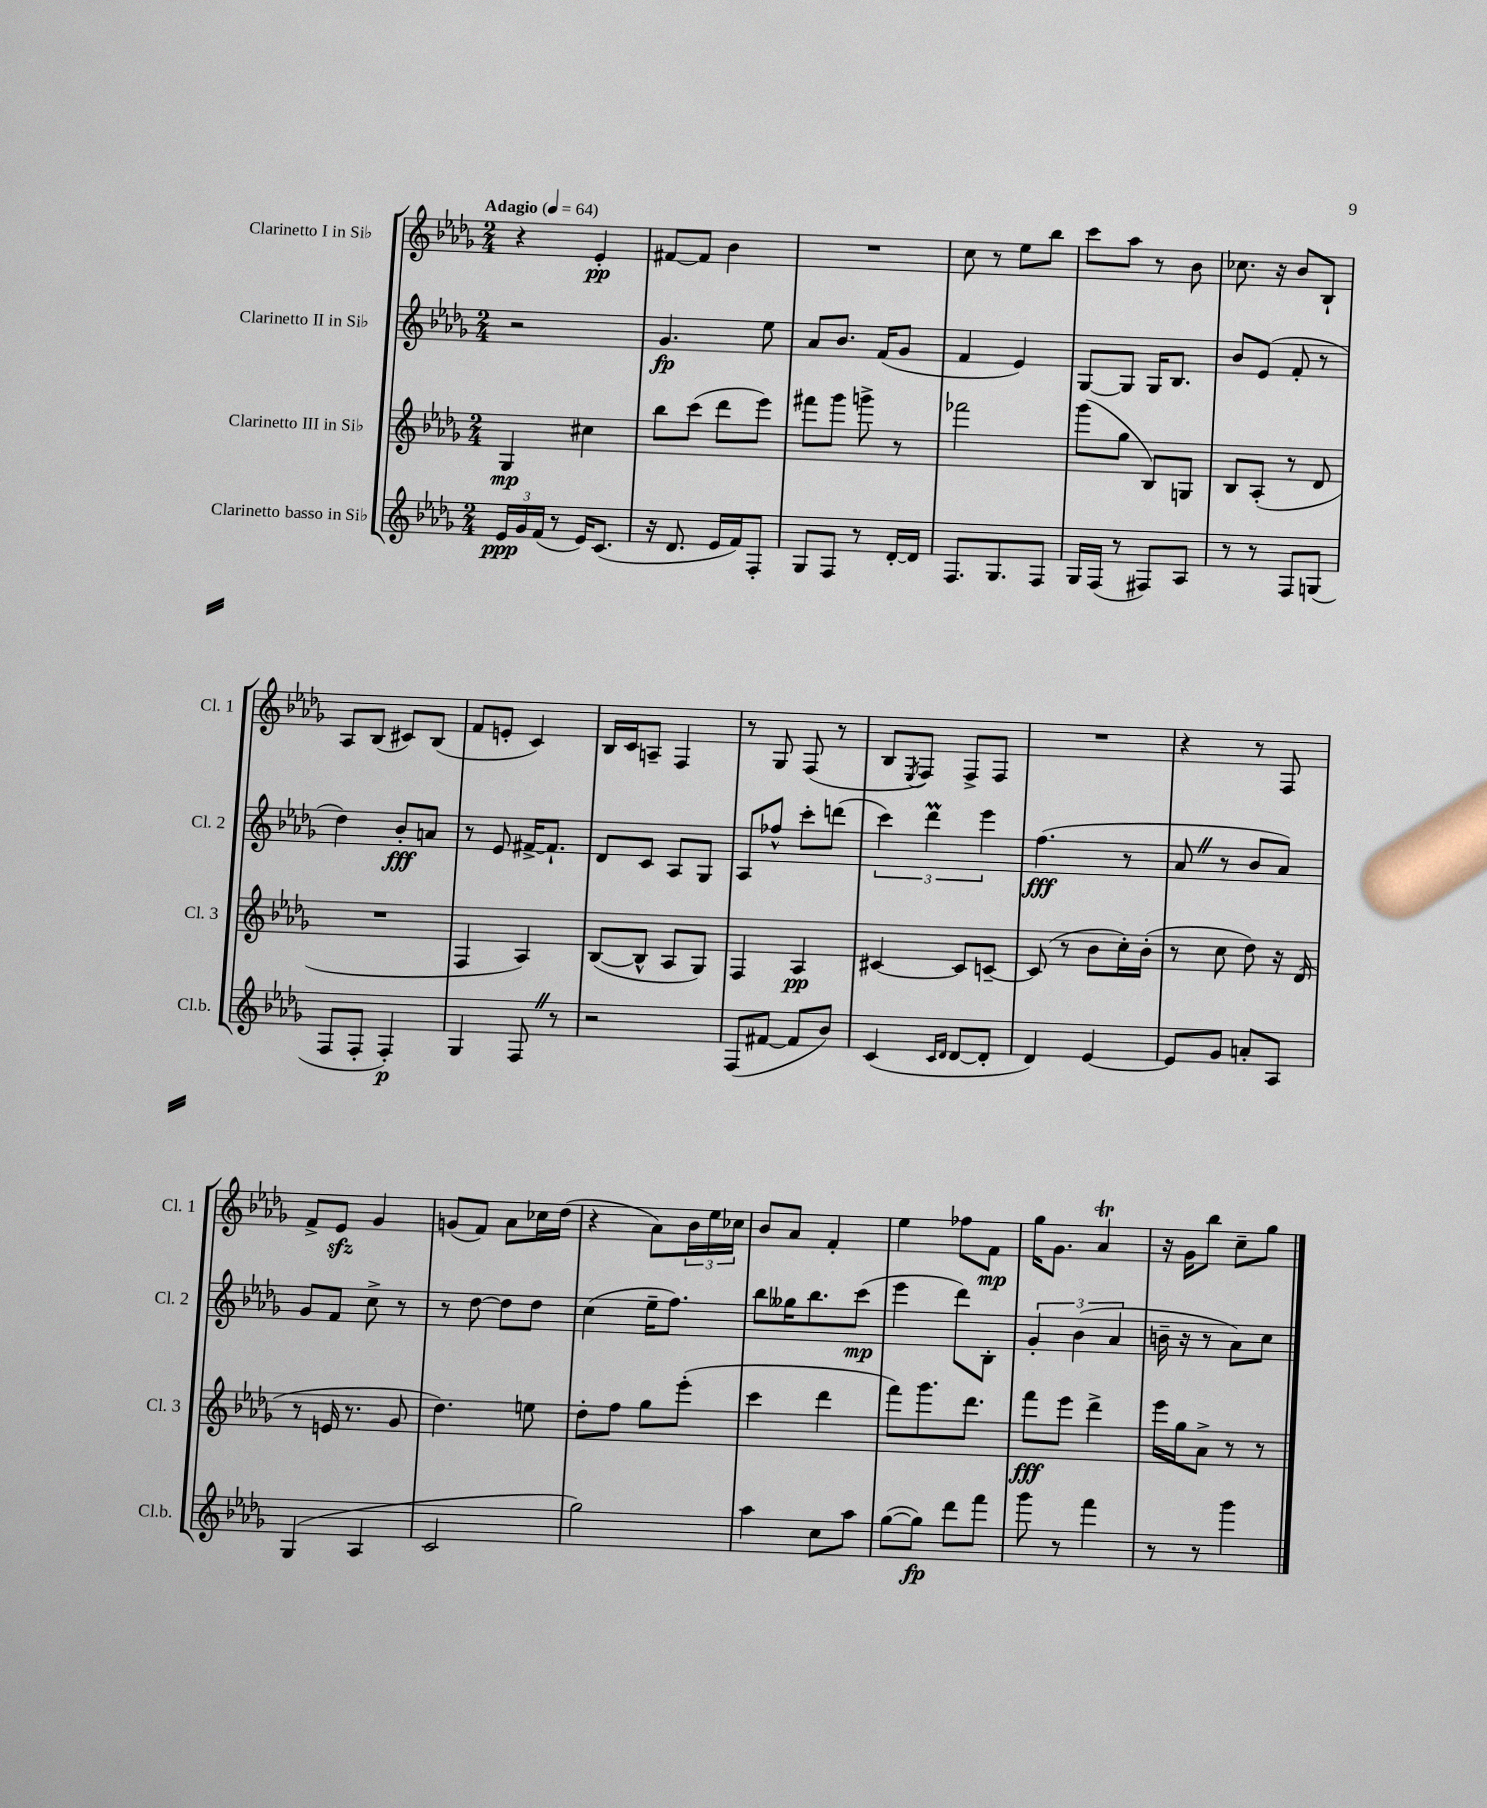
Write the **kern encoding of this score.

**kern	**kern	**kern	**kern
*staff4	*staff3	*staff2	*staff1
*clefG2	*clefG2	*clefG2	*clefG2
*k[b-e-a-d-g-]	*k[b-e-a-d-g-]	*k[b-e-a-d-g-]	*k[b-e-a-d-g-]
*M2/4	*M2/4	*M2/4	*M2/4
*MM64	*MM64	*MM64	*MM64
24e-	4G-	2r	4r
24g-	.	.	.
(24f	.	.	.
8r	.	.	.
16e-)	4cc#	.	4e-'
(8.c	.	.	.
=	=	=	=
16r	8bb-	4.g-	[8f#
8.d-	.	.	.
.	(8ccc	.	8f#]
16e-	8ddd-	.	4b-
16f)	.	.	.
8F'	8eee-)	8ee-	.
=	=	=	=
8G-	8fff#	8a-	2r
8F	8ggg-	8.b-	.
8r	8ggg^	.	.
.	.	(16f	.
[16d-'	8r	8g-	.
16d-]	.	.	.
=	=	=	=
8.F	2fff-	4f	8cc
.	.	.	8r
8.G-	.	.	.
.	.	4e-)	8ee-
8F	.	.	8bb-
=	=	=	=
16G-	(8ggg-	[8G-	8ccc
(16F	.	.	.
8r	8gg-	8G-]	8aa-
8F#)	8B-)	16G-	8r
.	.	8.B-	.
8A-	8G	.	8b-
=	=	=	=
8r	8B-	8b-	8.cc-
8r	(8A-'	(8e-	.
.	.	.	16r
8F	8r	8f'	8b-
(8G	8d-	8r	8B-`
=	=	=	=
8F	2r	4dd-)	8A-
8F'	.	.	(8B-
4F')	.	8b-'	8c#)
.	.	8a	(8B-
=	=	=	=
4G-	4F	8r	8f
.	.	8e-	8e'
8F	4A-)	[16f#^	4c)
.	.	8.f#`]	.
8r	.	.	.
=	=	=	=
2r	([8B-	8d-	16B-
.	.	.	16c
.	8B-^^]	8c	8A~
.	8A-	8A-	4F
.	8G-)	8G-	.
=	=	=	=
(8F	4F	8A-	8r
[8f#	.	8ff-^^	8G-
8f#]	4A-	8ccc'	(8F
8b-)	.	(8ddd	8r
=	=	=	=
(4c	[4c#	6ccc)	8B-
.	.	.	8qE-
.	.	.	8F)
.	.	6ddd-	.
16qqc	.	.	.
16qqd-	.	.	.
[8d-	8c#]	.	8F^
.	.	6eee-	.
8d-']	[8c~	.	8F
=	=	=	=
4d-)	(8c]	(4.ff	2r
.	8r	.	.
[4e-	8b-	.	.
.	16cc')	8r	.
.	(16b-'	.	.
=	=	=	=
8e-]	8r	8a-	4r
8g-	8cc	8r	.
8a'	8dd-)	8b-	8r
8A-	16r	8a-)	8F
.	(16d-	.	.
=	=	=	=
(4G-	8r	8g-	8f^
.	16e	8f	8e-
.	8.r	.	.
4A-	.	8cc^	4g-
.	8g-	8r	.
=	=	=	=
2c	4.dd-)	8r	(8g
.	.	[8dd-	8f)
.	.	8dd-]	8a-
.	8ee	8dd-	16cc-
.	.	.	(16dd-
=	=	=	=
2gg-)	8dd-'	(4cc	4r
.	8ff	.	.
.	8gg-	16ee-~	8a-)
.	.	8.ff)	.
.	(8eee-'	.	24b-
.	.	.	24ee-
.	.	.	24cc-
=	=	=	=
4aa-	4ccc	8bb-	8b-
.	.	16gg--	8a-
.	.	8.bb-	.
8cc	4ddd-	.	4f'
8aa-	.	(8ccc	.
=	=	=	=
([8gg-	8fff)	4eee-	4ee-
8gg-])	8.ggg-	.	.
8ddd-	.	8ddd-)	8ff-
.	8.ddd-	.	.
8fff	.	8B-'	8f
=	=	=	=
8ggg-	8fff	6g-'	16gg-
.	.	.	8.g-
8r	8eee-	.	.
.	.	(6b-	.
4fff	4ddd-^	.	4a-
.	.	6a-	.
=	=	=	=
8r	16eee-	16b~	16r
.	16gg-	16r	16g-
8r	8a-^	8r	8bb-
4ggg-	8r	8a-)	8cc~
.	8r	8cc	8gg-
==	==	==	==
*-	*-	*-	*-
